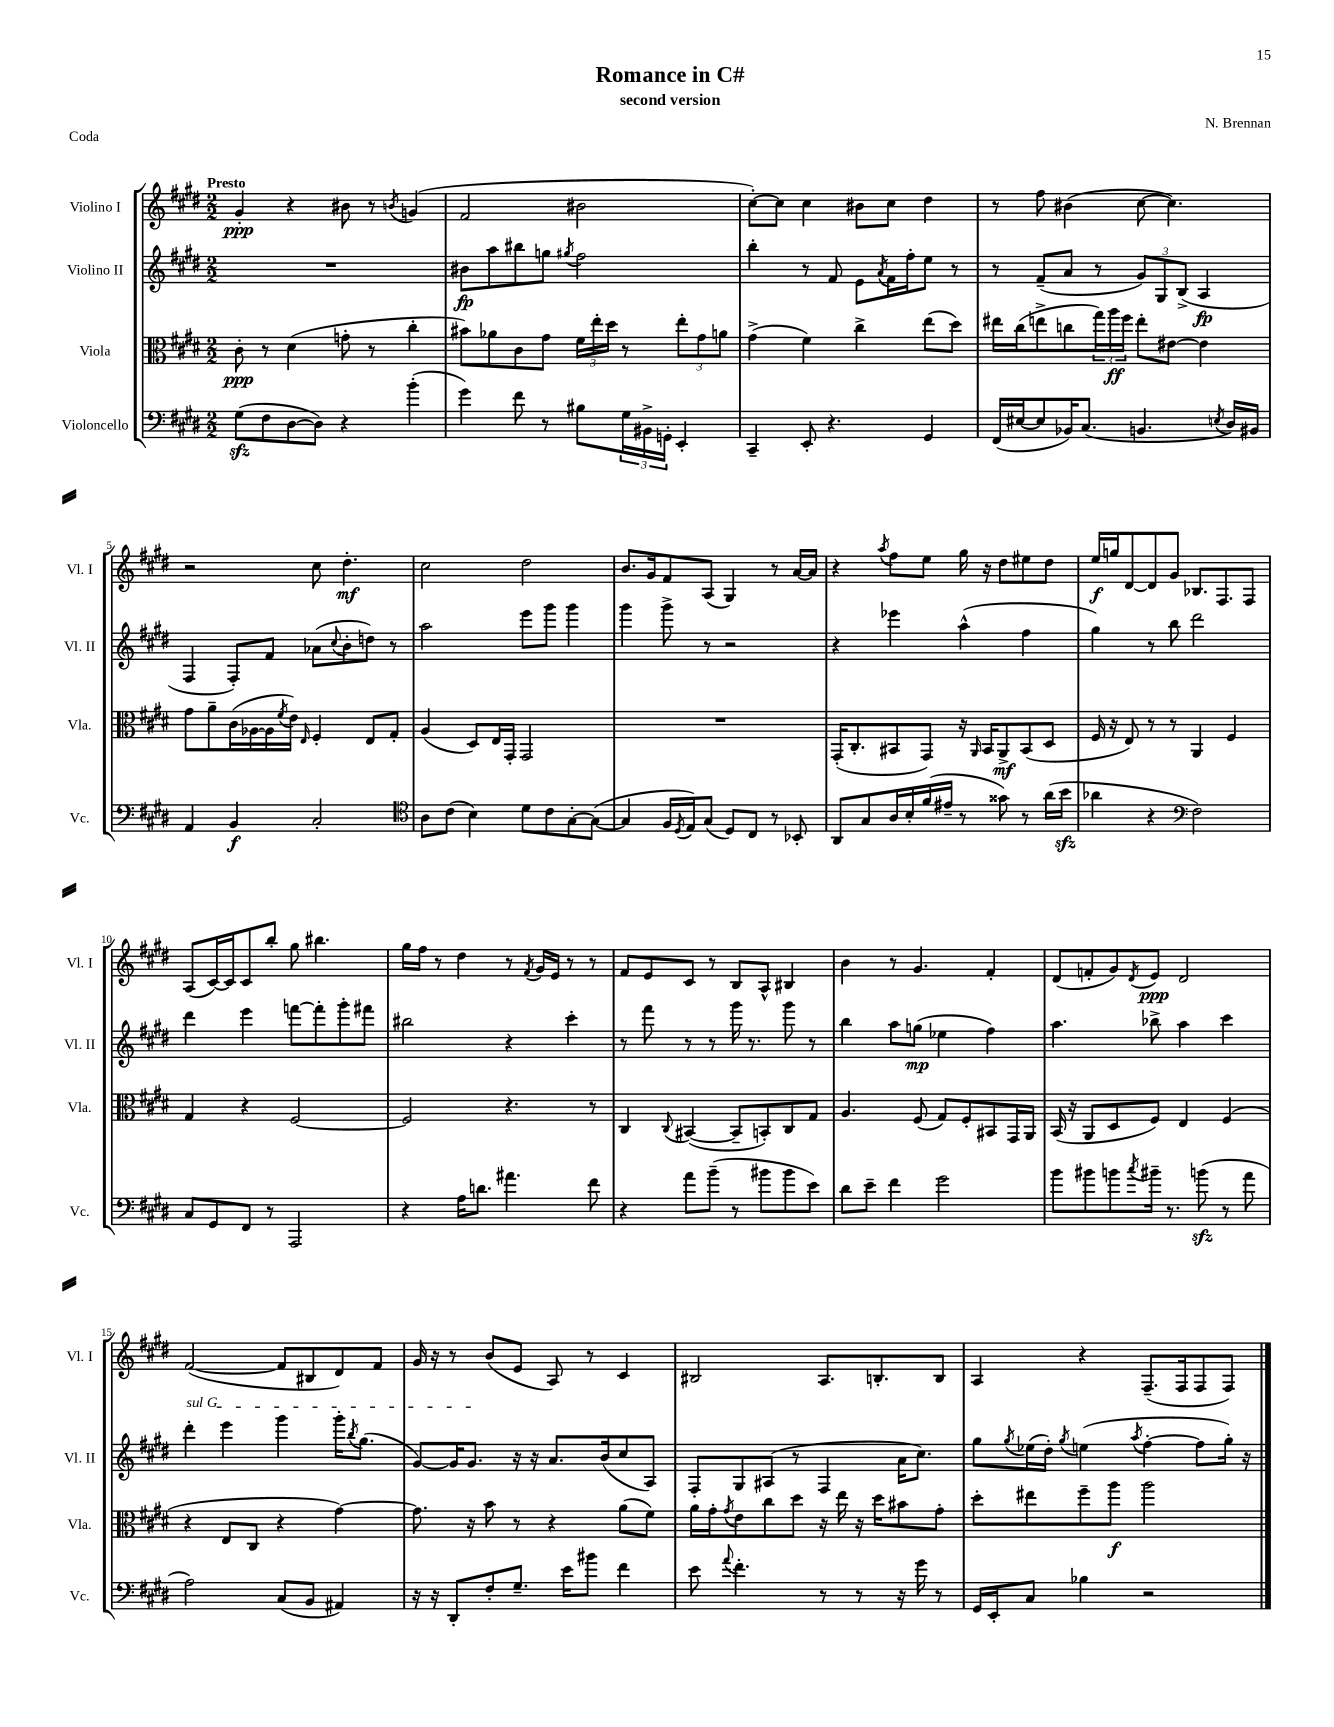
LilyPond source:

\header { title = "Romance in C#" composer = "N. Brennan" subtitle = "second version" piece = "Coda" }
<<
\new StaffGroup <<
\new Staff = "s0" \with { instrumentName = "Violino I" shortInstrumentName = "Vl. I" } {
    \clef treble \key e \major \numericTimeSignature \time 2/2 \tempo "Presto"
    gis'4-.\ppp r4 bis'8 r8 \acciaccatura { b'8 } g'4( |
    fis'2 bis'2 |
    cis''8~-.) cis''8 cis''4 bis'8 cis''8 dis''4 |
    r8 fis''8 bis'4( cis''8~ cis''4.) |
    r2 cis''8 dis''4.-.\mf |
    cis''2 dis''2 |
    b'8. gis'16 fis'8 a8( gis4) r8 a'16~ a'16 |
    r4 \acciaccatura { a''8 } fis''8 e''8 gis''16 r16 dis''8 eis''8 dis''8 |
    e''16\f g''16 dis'8~ dis'8 gis'8 bes8. fis8. fis8 |
    a8( cis'16~) cis'16 cis'8 b''8-. gis''8 bis''4. |
    gis''16 fis''16 r8 dis''4 r8 \acciaccatura { fis'8 } gis'16 e'16 r8 r8 |
    fis'8 e'8 cis'8 r8 b8 a8-^ bis4 |
    b'4 r8 gis'4. fis'4-. |
    dis'8( f'8-. gis'8) \acciaccatura { dis'8 } e'8\ppp dis'2 |
    fis'2~( fis'8 bis8 dis'8) fis'8 |
    gis'16 r16 r8 b'8( e'8 a8) r8 cis'4 |
    bis2 a8. b8.-. b8 |
    a4 r4 fis8.--( fis16 fis8 fis8) \bar "|." |
}
\new Staff = "s1" \with { instrumentName = "Violino II" shortInstrumentName = "Vl. II" } {
    \clef treble \key e \major \numericTimeSignature \time 2/2
    R1 |
    bis'8\fp a''8 bis''8 g''8 \acciaccatura { gis''8 } fis''2 |
    b''4-. r8 fis'8 e'8 \acciaccatura { a'8 } fis'16 fis''16-. e''8 r8 |
    r8 fis'8--( a'8 r8 \tuplet 3/2 { gis'8) gis8 b8->( } a4\fp |
    fis4 fis8-.) fis'8 aes'8( \appoggiatura { cis''8 } b'8-. d''8) r8 |
    a''2 e'''8 gis'''8 gis'''4 |
    gis'''4 gis'''8-> r8 r2 |
    r4 ees'''4 a''4-^( fis''4 |
    gis''4) r8 b''8 dis'''2 |
    dis'''4 e'''4 f'''8~ f'''8-. gis'''8-. fis'''8 |
    bis''2 r4 cis'''4-. |
    r8 fis'''8 r8 r8 gis'''16 r8. gis'''8 r8 |
    b''4 a''8 g''8\mp( ees''4 fis''4) |
    a''4. bes''8-> a''4 cis'''4 |
    \once \override TextSpanner.bound-details.left.text = \markup { \italic "sul G" } dis'''4-.\startTextSpan e'''4 gis'''4 gis'''16-. \acciaccatura { b''8 } gis''8.( |
    gis'8~) gis'16 gis'8.\stopTextSpan r16 r16 a'8. b'16( cis''8 a8) |
    fis8-. gis8 ais8( r8 fis4 a'16 cis''8.) |
    gis''8 \acciaccatura { gis''8 } ees''16( dis''16-.) \acciaccatura { gis''8 } e''4( \acciaccatura { a''8 } fis''4~-. fis''8 gis''16-.) r16 \bar "|." |
}
\new Staff = "s2" \with { instrumentName = "Viola" shortInstrumentName = "Vla." } {
    \clef alto \key e \major \numericTimeSignature \time 2/2
    cis'8-.\ppp r8 dis'4( g'8-. r8 cis''4-. |
    bis'8) aes'8 cis'8 gis'8 \tuplet 3/2 { fis'16 e''16-. dis''16 } r8 \tuplet 3/2 { e''8-. gis'8 a'8 } |
    gis'4->( fis'4) cis''4-> e''8( dis''8) |
    eis''16 cis''16( e''8-> c''8 \tuplet 3/2 { gis''16) a''16\ff fis''16 } e''8-. eis'8~ eis'4 |
    gis'8 a'8-- cis'16( aes16~ aes16 \acciaccatura { fis'8 } e'16) \grace { e16 } fis4-. e8 gis8-. |
    a4( dis8) e16 gis,16-. gis,2 |
    R1 |
    gis,16-.( cis8.-. bis,8 gis,8) r16 \grace { a,16 } bis,16 a,8->\mf bis,8( dis8 |
    fis16 r16 e8) r8 r8 a,4 fis4 |
    gis4 r4 fis2~ |
    fis2 r4. r8 |
    cis4 \appoggiatura { cis8 } bis,4~( bis,8-- b,8-.) cis8 gis8 |
    a4. fis8( gis8) fis8-. bis,8 gis,16 a,16 |
    b,16( r16 a,8 dis8 fis8) e4 fis4( |
    r4 e8 cis8 r4 gis'4~) |
    gis'8. r16 b'8 r8 r4 a'8( fis'8) |
    a'16 gis'16-. \acciaccatura { gis'8 } e'8 cis''8 dis''8 r16 e''16 r16 dis''16 bis'8 gis'8-. |
    dis''8-. eis''8 fis''8-- a''8\f a''2 \bar "|." |
}
\new Staff = "s3" \with { instrumentName = "Violoncello" shortInstrumentName = "Vc." } {
    \clef bass \key e \major \numericTimeSignature \time 2/2
    gis8\sfz( fis8 dis8~ dis8) r4 b'4-.( |
    gis'4) fis'8 r8 bis8 \tuplet 3/2 { gis16 bis,16-> g,16-. } e,4-. |
    cis,4-- e,8-. r4. gis,4 |
    fis,16( eis16~ eis8 bes,16) cis8.( b,4. \acciaccatura { e8 } dis16) bis,16 |
    a,4 b,4\f cis2-. |
    \clef tenor a8 cis'8( b4) dis'8 cis'8 gis8~-. gis8~( |
    gis4 fis16 \acciaccatura { dis8 } e16) gis8( dis8) cis8 r8 bes,8-. |
    a,8 gis8 a16 b16-. fis'16( eis'16-- r8 gisis'8) r8 a'16( b'16\sfz |
    aes'4 r4 \clef bass fis2) |
    cis8 gis,8 fis,8 r8 a,,2 |
    r4 a16 d'8. ais'4. fis'8 |
    r4 a'8 b'8--( r8 bis'8 bis'8 e'8) |
    dis'8 e'8-- fis'4 gis'2 |
    b'8 bis'8 b'8 \acciaccatura { cis''8 } bis'16-- r8. b'8\sfz( r8 a'8 |
    a2) cis8( b,8 ais,4) |
    r16 r16 dis,8-. fis8-. gis8.-- e'16 bis'8 fis'4 |
    e'8 \appoggiatura { a'8 } fis'4.-. r8 r8 r16 gis'16 r8 |
    gis,16 e,16-. cis8 bes4 r2 \bar "|." |
}
>>
>>
